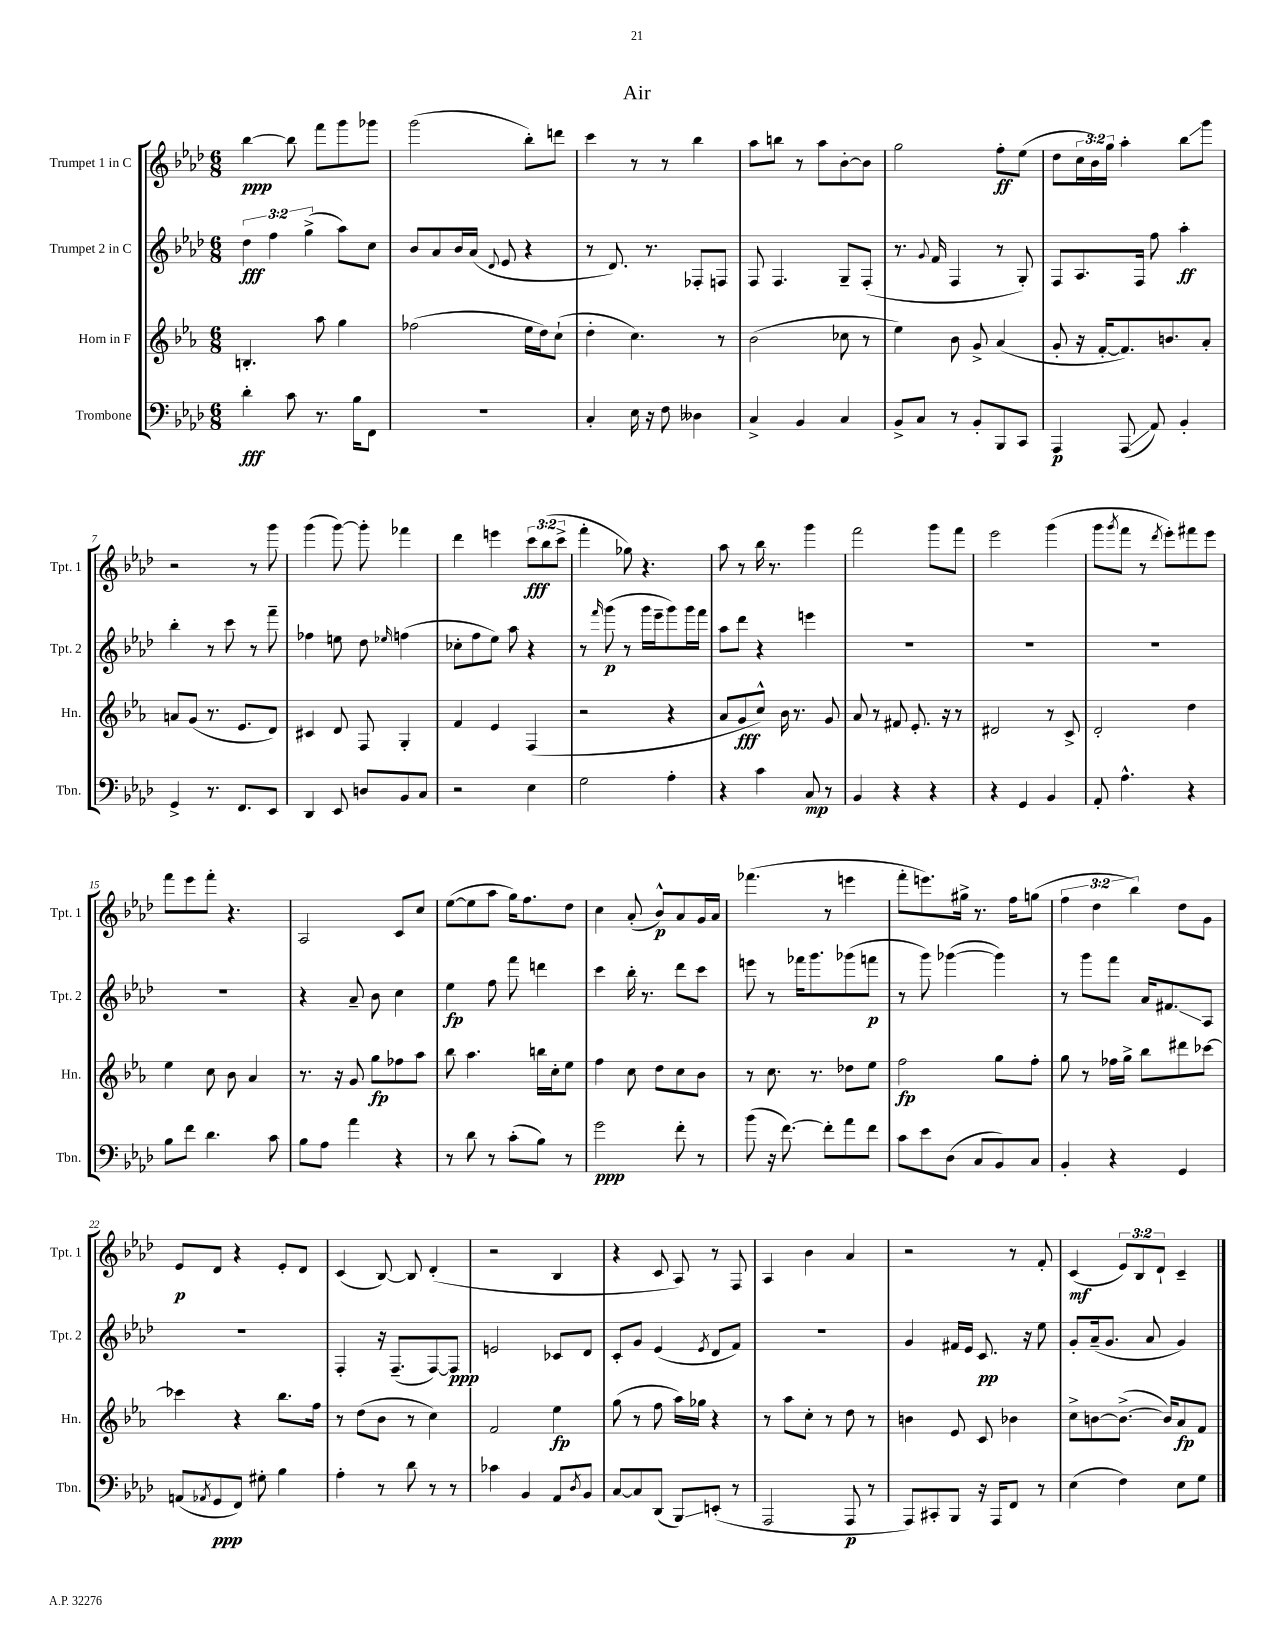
\header { title = "Air" }
<<
\new StaffGroup <<
\new Staff = "s0" \with { instrumentName = "Trumpet 1 in C" shortInstrumentName = "Tpt. 1" } {
    \clef treble \key aes \major \numericTimeSignature \time 6/8 \override Staff.TupletNumber.text = #tuplet-number::calc-fraction-text
    bes''4~\ppp bes''8 f'''8 g'''8 ges'''8 |
    g'''2( bes''8-.) d'''8 |
    c'''4 r8 r8 bes''4 |
    aes''8 b''8 r8 aes''8 bes'8~-. bes'8 |
    g''2 f''8-.\ff ees''8( |
    des''8 \tuplet 3/2 { c''16 bes'16) g''16 } aes''4-. bes''8\glissando g'''8 |
    r2 r8 g'''8 |
    g'''4( g'''8~) g'''8-. fes'''4 |
    des'''4 e'''4 \tuplet 3/2 { c'''8\fff bes''8( c'''8-> } |
    f'''4-. ges''8) r4. |
    aes''8 r8 bes''16 r8. g'''4 |
    f'''2 g'''8 f'''8 |
    ees'''2 g'''4( |
    g'''8 \acciaccatura { g'''8 } f'''8 r8 \acciaccatura { des'''8 } ees'''8-.) fis'''8 ees'''8 |
    f'''8 ees'''8 f'''8-. r4. |
    aes2 c'8 c''8 |
    ees''8~( ees''8 aes''8 g''16) f''8. des''8 |
    c''4 aes'8-.( bes'8-^\p) aes'8 g'16 aes'16 |
    fes'''4.( r8 e'''4 |
    f'''8-. e'''8.) gis''16-> r8. f''16 g''8( |
    \tuplet 3/2 { f''4 des''4 bes''4) } des''8 g'8 |
    ees'8\p des'8 r4 ees'8-. des'8 |
    c'4( bes8~) bes8 des'4-.( |
    r2 bes4 |
    r4 c'8 aes8) r8 f8 |
    aes4 bes'4 aes'4 |
    r2 r8 f'8-. |
    c'4\mf( \tuplet 3/2 { ees'8) bes8 des'8-! } c'4-- \bar "|." |
}
\new Staff = "s1" \with { instrumentName = "Trumpet 2 in C" shortInstrumentName = "Tpt. 2" } {
    \clef treble \key aes \major \numericTimeSignature \time 6/8 \override Staff.TupletNumber.text = #tuplet-number::calc-fraction-text
    \tuplet 3/2 { des''4\fff f''4 g''4->( } aes''8) c''8 |
    bes'8 aes'8 bes'16 aes'16( \appoggiatura { des'8 } ees'8 r4 |
    r8 des'8.) r8. fes8-. f8 |
    f8 f4. g8-- f8-.( |
    r8. \appoggiatura { g'8 } f'16 f4 r8 g8-.) |
    f8 aes8. f16 f''8 aes''4-.\ff |
    bes''4-. r8 c'''8 r8 f'''8-- |
    fes''4 e''8 des''8 \grace { ees''16 } f''4( |
    ces''8-. f''8 ees''8) aes''8 r4 |
    r8 \grace { f'''16 } g'''8\p( r8 g'''16 ees'''16-- g'''8) g'''16 f'''16 |
    aes''8 des'''8 r4 e'''4 |
    R2. |
    R2. |
    R2. |
    R2. |
    r4 aes'8-- bes'8 c''4 |
    ees''4\fp f''8 f'''8 d'''4 |
    c'''4 bes''16-. r8. des'''8 c'''8 |
    e'''8 r8 fes'''16 g'''8. ges'''8( f'''8\p |
    r8 g'''8) ges'''4~( ges'''4) |
    r8 g'''8 f'''8 aes'16 fis'8.\glissando aes8 |
    R2. |
    f4-. r16 f8.--( f8~) f8\ppp |
    e'2 ces'8 des'8 |
    c'8-. g'8 ees'4( \acciaccatura { ees'8 } des'8 f'8) |
    R2. |
    g'4 fis'16 ees'16 c'8.\pp r16 ees''8 |
    g'8-. aes'16--( g'8. aes'8 g'4) \bar "|." |
}
\new Staff = "s2" \with { instrumentName = "Horn in F" shortInstrumentName = "Hn." } {
    \clef treble \key ees \major \numericTimeSignature \time 6/8
    b4.-. aes''8 g''4 |
    fes''2( ees''16 d''16) c''8-!( |
    d''4-. c''4.) r8 |
    bes'2( ces''8 r8 |
    ees''4) bes'8 g'8-> aes'4( |
    g'8-. r16 f'16~-. f'8.) b'8. aes'8-. |
    a'8 g'8( r8. ees'8. d'8) |
    cis'4 d'8 f8 g4-. |
    f'4 ees'4 f4( |
    r2 r4 |
    aes'8 g'8\fff c''8-^) bes'16 r8. g'8 |
    aes'8 r8 fis'8 ees'8.-. r16 r8 |
    dis'2 r8 c'8-> |
    d'2-. d''4 |
    ees''4 c''8 bes'8 aes'4 |
    r8. r16 g'8 g''8\fp fes''8 aes''8 |
    bes''8 aes''4. b''16 c''16-. ees''8 |
    f''4 c''8 d''8 c''8 bes'8 |
    r8 c''8. r8. des''8 ees''8 |
    f''2\fp g''8 f''8-. |
    g''8 r8 fes''16 g''16-> bes''8 dis'''8 ces'''8~ |
    ces'''4 r4 bes''8. f''16 |
    r8 d''8( bes'8 r8 c''4) |
    f'2 ees''4\fp |
    g''8( r8 f''8 aes''16) ges''16 r4 |
    r8 aes''8 c''8-. r8 d''8 r8 |
    b'4 ees'8 c'8 bes'4 |
    c''8-> b'8~ b'8.~->( b'16) aes'8\fp f'8 \bar "|." |
}
\new Staff = "s3" \with { instrumentName = "Trombone" shortInstrumentName = "Tbn." } {
    \clef bass \key aes \major \numericTimeSignature \time 6/8
    des'4-.\fff c'8 r8. bes16 f,8 |
    R2. |
    c4-. ees16 r16 f8 deses4 |
    c4-> bes,4 c4 |
    bes,8-> c8 r8 bes,8-. bes,,8 c,8 |
    aes,,4\p aes,,8\glissando( aes,8) bes,4-. |
    g,4-> r8. f,8. ees,8 |
    des,4 ees,8 d8 bes,8 c8 |
    r2 ees4 |
    g2 aes4-. |
    r4 c'4 c8\mp r8 |
    bes,4 r4 r4 |
    r4 g,4 bes,4 |
    aes,8-. aes4.-^ r4 |
    bes8 f'8 des'4. c'8 |
    bes8 aes8 aes'4 r4 |
    r8 des'8 r8 c'8-.( bes8) r8 |
    g'2\ppp f'8-. r8 |
    bes'8( r16 f'8.~) f'8-. aes'8 f'8 |
    c'8 ees'8 des8( c8 bes,8) c8 |
    bes,4-. r4 g,4 |
    a,8( \acciaccatura { aes,8 } g,8\ppp f,8) gis8-. bes4 |
    aes4-. r8 des'8 r8 r8 |
    ces'4 bes,4 aes,8 \acciaccatura { des8 } bes,8 |
    c8~ c8 des,8( bes,,8\glissando) e,8-.( r8 |
    aes,,2 aes,,8\p r8 |
    aes,,8) cis,8-. bes,,8 r16 aes,,16 f,8 r8 |
    ees4( f4) ees8 g8 \bar "|." |
}
>>
>>
